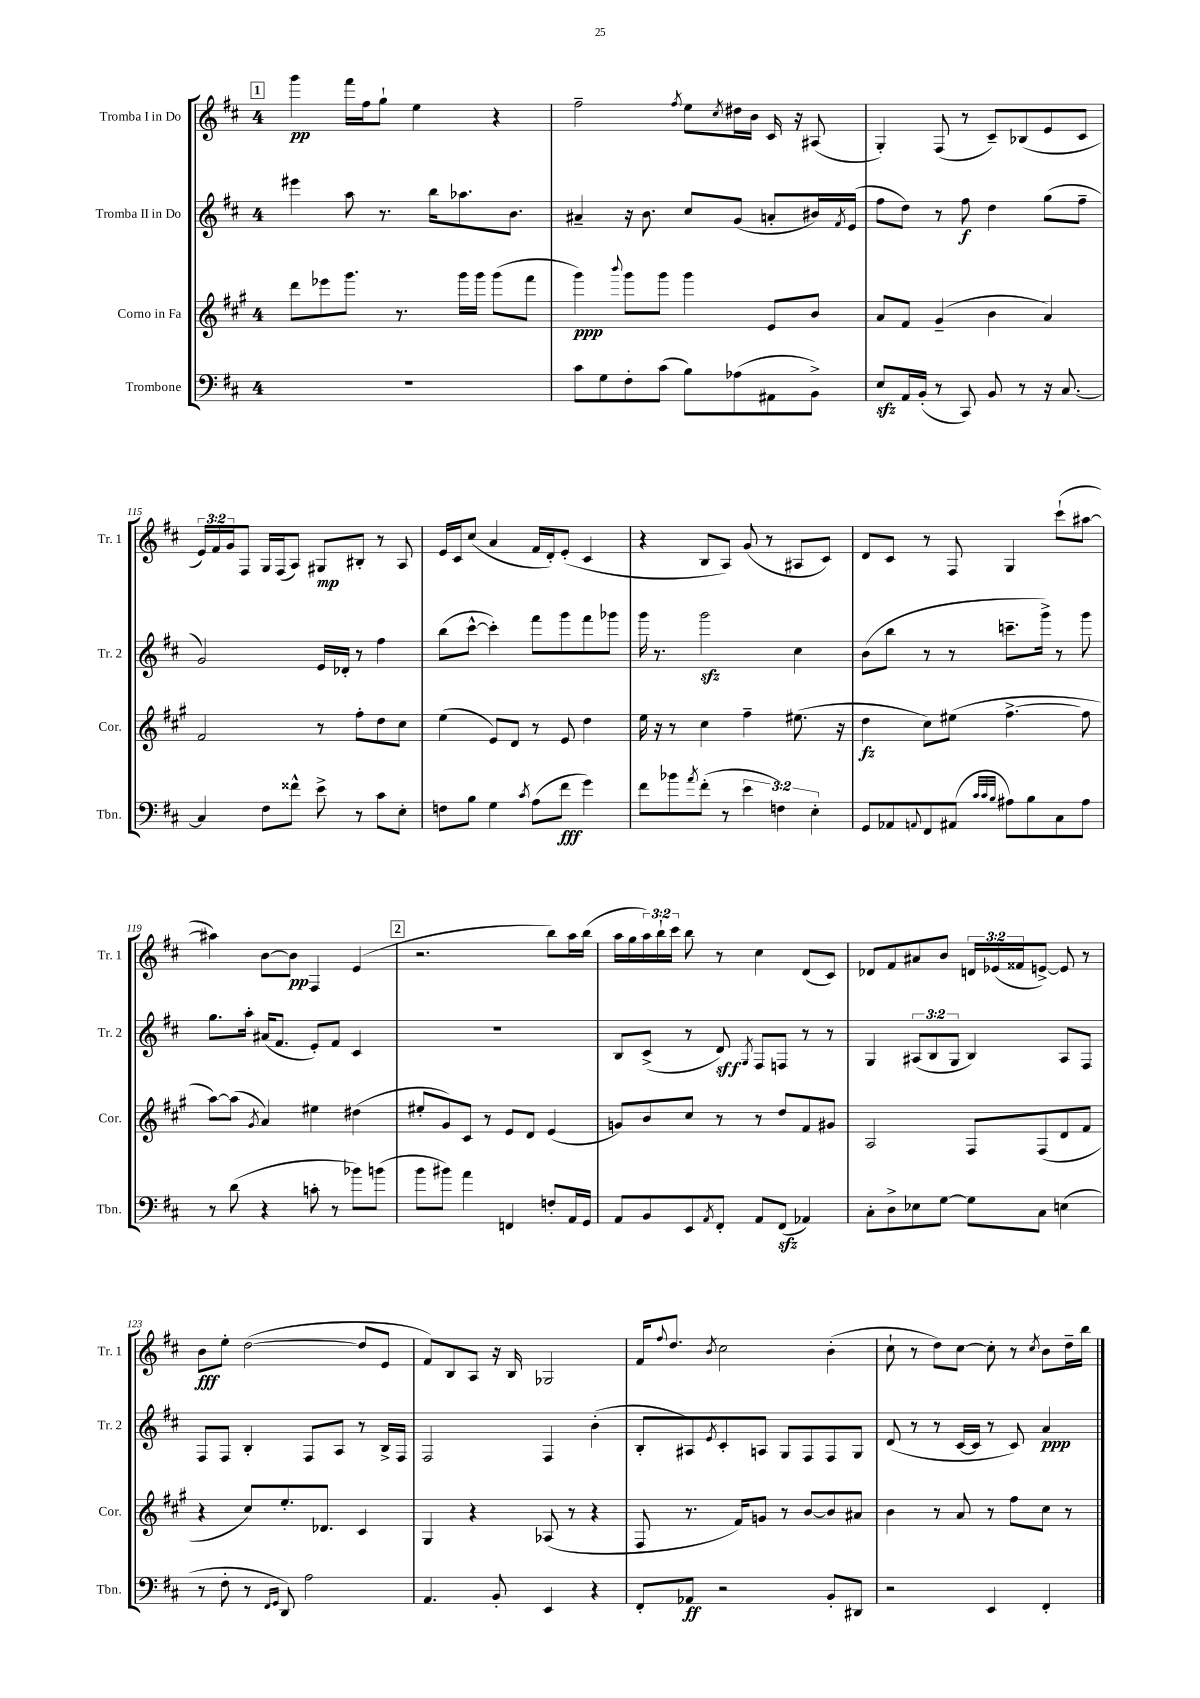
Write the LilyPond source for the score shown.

<<
\new StaffGroup <<
\new Staff = "s0" \with { instrumentName = "Tromba I in Do" shortInstrumentName = "Tr. 1" } {
    \clef treble \key d \major \once \override Staff.TimeSignature.style = #'single-digit \time 4/4 \override Staff.TupletNumber.text = #tuplet-number::calc-fraction-text
    \mark \markup { \box "1" } g'''4\pp fis'''16 fis''16 g''8-! e''4 r4 |
    fis''2-- \acciaccatura { fis''8 } e''8 \acciaccatura { cis''8 } dis''16 b'16 cis'16 r16 ais8( |
    g4-.) fis8( r8 cis'8--) bes8( e'8 cis'8 |
    \tuplet 3/2 { e'16) fis'16 g'16 } fis8 g16 fis16( a8) gis8\mp bis8-. r8 a8 |
    e'16 cis'16 cis''8( a'4 fis'16 d'16-.) e'8-.( cis'4 |
    r4 b8 a8) g'8( r8 ais8 cis'8) |
    d'8 cis'8 r8 fis8 g4 cis'''8-!( ais''8~ |
    ais''4) b'8~ b'8\pp fis4 e'4( |
    \mark \markup { \box "2" } r2. b''8) a''16 b''16( |
    a''16 g''16 \tuplet 3/2 { a''16) b''16-! cis'''16 } b''8 r8 cis''4 d'8( cis'8) |
    des'8 fis'8 ais'8 b'8 \tuplet 3/2 { d'16 ees'16( fisis'16 } e'8~->) e'8 r8 |
    b'8\fff e''8-. d''2~( d''8 e'8 |
    fis'8) b8 a8 r16 b16 ges2 |
    fis'16 \appoggiatura { fis''8 } d''8. \acciaccatura { b'8 } cis''2 b'4-.( |
    cis''8-! r8 d''8) cis''8~ cis''8-. r8 \acciaccatura { cis''8 } b'8 d''16-- b''16 \bar "|." |
}
\new Staff = "s1" \with { instrumentName = "Tromba II in Do" shortInstrumentName = "Tr. 2" } {
    \clef treble \key d \major \once \override Staff.TimeSignature.style = #'single-digit \time 4/4 \override Staff.TupletNumber.text = #tuplet-number::calc-fraction-text
    \mark \markup { \box "1" } eis'''4 a''8 r8. b''16 aes''8. b'8. |
    ais'4-- r16 b'8. cis''8 g'8( a'8-. bis'16) \acciaccatura { fis'8 } e'16( |
    fis''8 d''8) r8 fis''8\f d''4 g''8( fis''8-- |
    g'2) e'16 des'16-. r8 fis''4 |
    b''8( cis'''8~-^ cis'''4-.) fis'''8 g'''8 fis'''8 ges'''8 |
    g'''16 r8. g'''2\sfz cis''4 |
    b'8( b''8 r8 r8 c'''8.-- g'''16->) r8 g'''8 |
    g''8. a''16-. ais'16( fis'8. e'8-.) fis'8 cis'4 |
    \mark \markup { \box "2" } R1 |
    b8 cis'8->( r8 d'8\sff) \acciaccatura { g8 } fis8 f8 r8 r8 |
    g4 \tuplet 3/2 { ais8( b8 g8 } b4) ais8 fis8 |
    fis8 fis8 b4-. fis8 a8 r8 b16-> fis16 |
    fis2 fis4 b'4-.( |
    b8-. ais8) \acciaccatura { e'8 } cis'8-. a8 g8 fis8 fis8 g8 |
    d'8( r8 r8 cis'16~ cis'16 r8 cis'8) a'4\ppp \bar "|." |
}
\new Staff = "s2" \with { instrumentName = "Corno in Fa" shortInstrumentName = "Cor." } {
    \clef treble \key a \major \once \override Staff.TimeSignature.style = #'single-digit \time 4/4
    \mark \markup { \box "1" } d'''8 ees'''8 gis'''8. r8. gis'''16 gis'''16 gis'''8( fis'''8 |
    gis'''4\ppp) \appoggiatura { b'''8 } gis'''8 gis'''8 gis'''4 e'8 b'8 |
    a'8 fis'8 gis'4--( b'4 a'4) |
    fis'2 r8 fis''8-. d''8 cis''8 |
    e''4( e'8) d'8 r8 e'8 d''4 |
    e''16 r16 r8 cis''4 fis''4-- eis''8.( r16 |
    d''4\fz cis''8) eis''8( fis''4.~-> fis''8 |
    a''8~) a''8( \acciaccatura { gis'8 } a'4) eis''4 dis''4( |
    \mark \markup { \box "2" } eis''8-. gis'8) cis'8 r8 e'8 d'8 e'4( |
    g'8) b'8 cis''8 r8 r8 d''8 fis'8 gis'8 |
    a2 fis8 fis8( d'8 fis'8 |
    r4 cis''8) e''8.-. des'8. cis'4 |
    gis4 r4 aes8( r8 r4 |
    fis8 r8. fis'16) g'8 r8 b'8~ b'8 ais'8 |
    b'4 r8 a'8 r8 fis''8 cis''8 r8 \bar "|." |
}
\new Staff = "s3" \with { instrumentName = "Trombone" shortInstrumentName = "Tbn." } {
    \clef bass \key d \major \once \override Staff.TimeSignature.style = #'single-digit \time 4/4 \override Staff.TupletNumber.text = #tuplet-number::calc-fraction-text
    \mark \markup { \box "1" } R1 |
    cis'8 g8 fis8-. cis'8( b8) aes8( ais,8 b,8->) |
    e8\sfz a,16 b,16-.( r8 cis,8) b,8 r8 r16 cis8.~ |
    cis4 fis8 fisis'8-^ e'8-> r8 cis'8 e8-. |
    f8 b8 g4 \acciaccatura { cis'8 } a8( fis'8\fff g'4) |
    fis'8 bes'8 \acciaccatura { a'8 } fis'8-.( r8 \tuplet 3/2 { e'4 f4) e4-. } |
    g,8 aes,8 \appoggiatura { a,8 } fis,8 ais,8( \grace { cis'32 cis'32 b32 } ais8) b8 cis8 ais8 |
    r8 d'8( r4 c'8-. r8 bes'8) b'8( |
    \mark \markup { \box "2" } b'8 bis'8) a'4 f,4 f8-. a,16 g,16 |
    a,8 b,8 e,8 \acciaccatura { a,8 } fis,8-. a,8 fis,8\sfz( aes,4) |
    cis8-. d8-> ees8 g8~ g8 cis8 e4( |
    r8 fis8-. r8 \grace { fis,16 g,16 } d,8) a2 |
    a,4. b,8-. e,4 r4 |
    fis,8-. aes,8\ff r2 b,8-. dis,8 |
    r2 e,4 fis,4-. \bar "|." |
}
>>
>>
\layout { \context { \Score currentBarNumber = #112 } }
